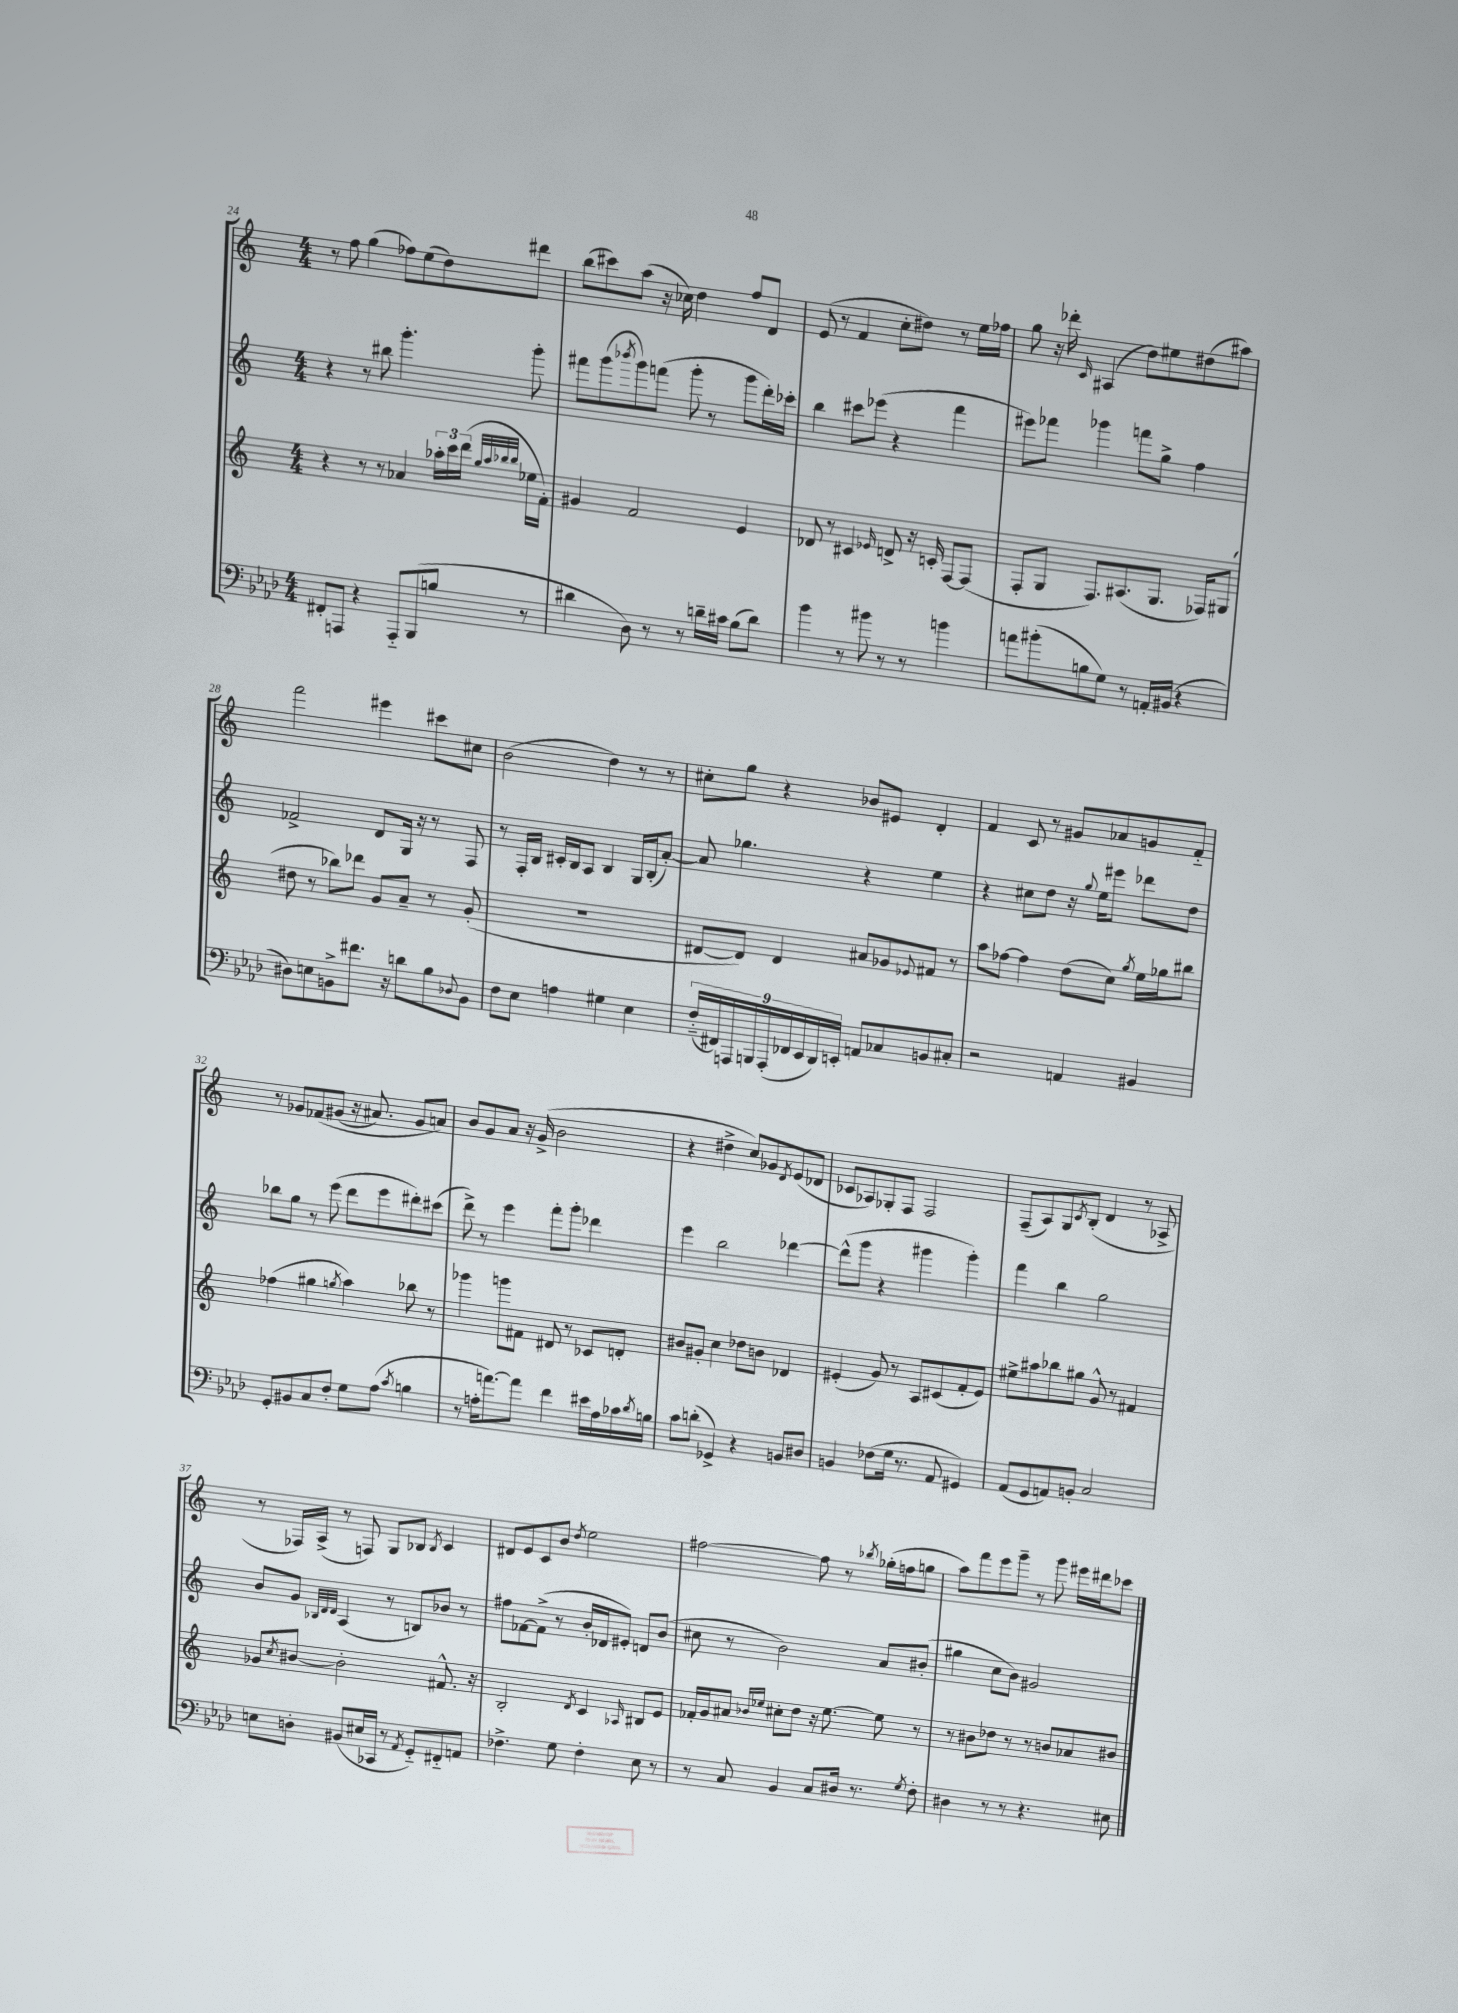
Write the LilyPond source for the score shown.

<<
\new StaffGroup <<
\new Staff = "s0" {
    \clef treble \key c \major \numericTimeSignature \time 4/4
    r8 f''8 g''4( fes''8) e''8( d''8) dis'''8 |
    b''8( cis'''8) a''8( r16 ces''16) d''4 f''8 d'8 |
    e'8( r8 f'4 c''8-. dis''8) r8 e''16 fes''16 |
    g''8 r16 des'''16-. \grace { c'16 } ais4( d''8) eis''8 dis''8( ais''8) |
    f'''2 eis'''4 cis'''8 cis''8 |
    b'2( d''4) r8 r8 |
    cis''8-. g''8 r4 bes'8 eis'8 d'4-. |
    f'4 c'8 r8 gis'8 aes'8 g'8 f'8-_ |
    r8 ges'8 fes'8\( gis'8( r16 ais'8.) gis'8 a'8\) |
    b'8 g'8 a'8 r16 g'16->( b'2 |
    r4 dis''4-> c''8) ges'8 \acciaccatura { d'8 } e'8( des'8 |
    ces'8 aes8) ges8-. f8 f2 |
    f8--( a8) g8 \acciaccatura { c'8 } b8-.( d'4 r8 aes8-> |
    r8 fes16) a16->( r8 f8) g8 bes8 \acciaccatura { bes8 } c'4 |
    dis'8 e'8 c'8 b'8 \acciaccatura { d''8 } e''2 |
    fis''2~ fis''8 r8 \acciaccatura { bes''8 } ges''16-.( f''16 g''8 |
    a''8) f'''8 e'''8 g'''8-- r8 g'''8 eis'''16 dis'''16 ces'''8 \bar "|." |
}
\new Staff = "s1" {
    \clef treble \key c \major \numericTimeSignature \time 4/4
    r4 r8 bis''8 g'''4.-. g'''8-. |
    fis'''8 g'''8( \acciaccatura { bes'''8 } g'''8) f'''8( g'''8-. r8 g'''8 d'''16-.) ces'''16-. |
    b''4 cis'''8 ees'''8( r4 f'''4 |
    eis'''8) fes'''8 ges'''4 f'''8 g''8-> f''4 |
    fes'2-> d'8 g16 r16 r8 f8 |
    r8 f16-. b16 cis'16-. b16 a8 b4 g16 b16-.( a'8~-.) |
    a'8 ges''4. r4 e''4 |
    r4 cis''8 d''8 r16 \appoggiatura { g''8 } e''16 eis'''8 des'''8 d''8 |
    bes''8 g''8 r8 e'''8( d'''8 e'''8 dis'''8-.) cis'''8( |
    d'''8->) r8 e'''4 f'''8-. g'''8-. des'''4 |
    e'''4 b''2 des'''4~ |
    des'''8-^( g'''8 r4 gis'''4 gis'''4-.) |
    f'''4 b''4 g''2 |
    b'8 g'8 \grace { bes32 d'32 d'32 } a4( r8 b8) bes'8 r8 |
    fis''8 fes'8~ fes'8->( r8 b'16-. des'16 eis'8-.) d'8 b'8( |
    cis''8 r8 b'2) a'8 bis'8-.( |
    gis''4 c''8 b'8) gis'2 \bar "|." |
}
\new Staff = "s2" {
    \clef treble \key c \major \numericTimeSignature \time 4/4
    r4 r8 r8 aes'4 \tuplet 3/2 { aes''16-. c'''16 d'''16( } \grace { g''32 aes''32 bes''32 bes''32 } ees''16 f'16-.) |
    gis'4 f'2 e'4 |
    des'8 r8 cis'4 \grace { ees'16 } d'8-> r16 c'16-. f8~ f8( |
    f8-. g8 f8.) ais8.( g8. fes16) gis8( |
    dis''8 r8 bes''8) des'''8 g'8 a'8-- r8 g'8-.( |
    R1 |
    dis'8~ dis'8) dis'4 ais'8 ges'8 \appoggiatura { ees'8 } fis'8 r8 |
    a''8 fes''8~ fes''4 d''8( c''8) \acciaccatura { g''8 } e''16 ges''16 bis''8 |
    fes''4( gis''4 \acciaccatura { g''8 } a''4) bes''8 r8 |
    ges'''4 g'''8 fis'8 dis'8 r8 ces'8 d'8-. |
    bis'8 gis'8-. c''4 des''8 b'8 des'4 |
    eis'4-.( g'8) r8 a8 cis'8( f'8-. eis'8) |
    eis''8-> ais''8 bes''8 gis''8 g'8-^ r8 fis'4 |
    ges'8 \acciaccatura { c''8 } bis'8~ bis'2-. fis'8.-^ r16 |
    b2-. \acciaccatura { d'8 } c'4 \grace { aes16 } bis8 e'8 |
    fes'16-. g'16 ais'8 \grace { bes'16 ees''16 } cis''8-. d''8 r16 ees''8.~ ees''8 r8 |
    r8 bis'8 des''8 r8 r8 b'8 aes'8 bis'8 \bar "|." |
}
\new Staff = "s3" {
    \clef bass \key aes \major \numericTimeSignature \time 4/4
    fis,8-. a,,8 r4 a,,8-_ bes,,8( b8 r8 |
    dis'4 des8) r8 r8 d'16-- cis'16 bes8( d'8) |
    bes'4 r8 bis'8 r8 r8 b'4 |
    a'8 bis'8-.( b8 g8) r8 a,16-. bis,16( r4 |
    dis8) e8 b,8-> fis'8. r16 d'8 bes8 \appoggiatura { des8 } b,8 |
    f8 ees8 a4 gis4 ees4 |
    \tuplet 9/8 { f16-_( fis,16) a,,16 b,,16 a,,16-.( fes,16 ees,16 des,16) e,16-. } a,8 ces8 b,8 cis8-. |
    r2 a,4 bis,4 |
    g,8-. bis,8 c8 f8-. g8 aes8( \acciaccatura { c'8 } b4 |
    r8 a16-. a'8.~) a'8 f'4 eis'16 a16 ces'16 \acciaccatura { des'8 } b16 |
    c'8 d'8-.( ges,4->) r4 b,8 dis8 |
    b,4 fes8( g16 r8. aes,8 gis,4) |
    aes,8( g,8 a,8) b,8-. c2 |
    e8 d8-. bis,8( eis16 ces,16 r8 \acciaccatura { aes,8 } g,8-_) fis,8-_ a,8 |
    fes4.-> g8 fes4-. ees8 r8 |
    r8 c8 bes,4 c8 dis16 r8. \acciaccatura { g8 } f8-. |
    dis4 r8 r8 r4. eis8 \bar "|." |
}
>>
>>
\layout { \context { \Score currentBarNumber = #24 } }
